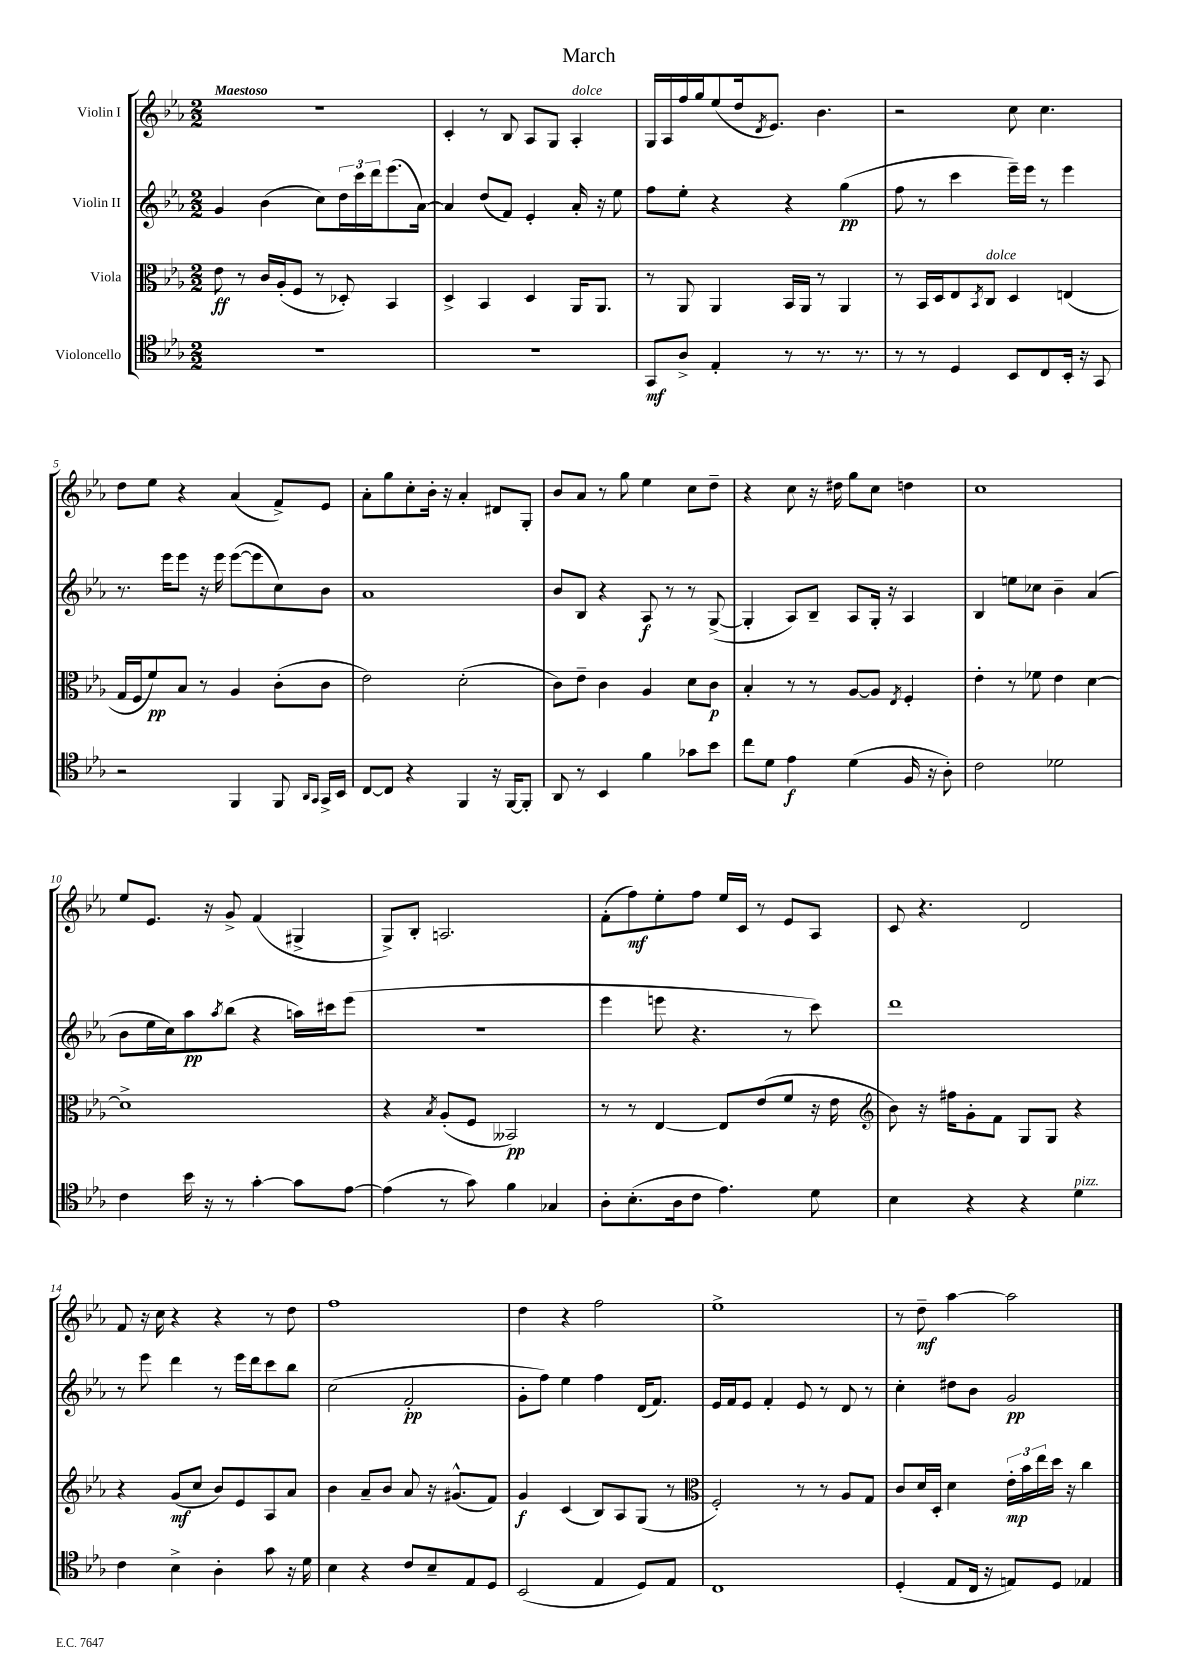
\header { title = "March" }
<<
\new StaffGroup <<
\new Staff = "s0" \with { instrumentName = "Violin I" } {
    \clef treble \key ees \major \numericTimeSignature \time 2/2 \tempo "Maestoso"
    R1 |
    c'4-. r8 bes8 aes8 g8 aes4-.^\markup { \italic "dolce" } |
    g16 aes16 f''16 g''16 ees''8( d''16 \acciaccatura { d'8 } ees'8.) bes'4. |
    r2 c''8 c''4. |
    d''8 ees''8 r4 aes'4( f'8->) ees'8 |
    aes'8-. g''8 c''8-. bes'16-. r16 aes'4-. dis'8 g8-. |
    bes'8 aes'8 r8 g''8 ees''4 c''8 d''8-- |
    r4 c''8 r16 dis''16 g''8 c''8 d''4 |
    c''1 |
    ees''8 ees'8. r16 g'8-> f'4( gis4-> |
    g8->) bes8-. a2. |
    f'8-.( f''8\mf) ees''8-. f''8 ees''16 c'16 r8 ees'8 aes8 |
    c'8 r4. d'2 |
    f'8 r16 c''16 r4 r4 r8 d''8 |
    f''1 |
    d''4 r4 f''2 |
    ees''1-> |
    r8 d''8--\mf aes''4~ aes''2 \bar "|." |
}
\new Staff = "s1" \with { instrumentName = "Violin II" } {
    \clef treble \key ees \major \numericTimeSignature \time 2/2
    g'4 bes'4( c''8) \tuplet 3/2 { d''16 c'''16 d'''16 } ees'''8.( aes'16~) |
    aes'4 d''8( f'8) ees'4-. aes'16-. r16 ees''8 |
    f''8 ees''8-. r4 r4 g''4\pp( |
    f''8 r8 c'''4 ees'''16--) ees'''16 r8 ees'''4 |
    r8. ees'''16 ees'''8 r16 ees'''16 ees'''8~( ees'''8 c''8) bes'8 |
    aes'1 |
    bes'8 bes8 r4 aes8\f r8 r8 g8~->( |
    g4-. aes8) bes8-- aes8 g16-. r16 aes4 |
    bes4 e''8 ces''8 bes'4-- aes'4( |
    bes'8 ees''16 c''16) aes''8\pp \acciaccatura { aes''8 } bes''8( r4 a''16) cis'''16 ees'''8( |
    R1 |
    ees'''4 e'''8 r4. r8 c'''8) |
    d'''1 |
    r8 ees'''8 d'''4 r8 ees'''16 d'''16 c'''8 bes''8 |
    c''2( f'2-.\pp |
    g'8-. f''8) ees''4 f''4 d'16( f'8.) |
    ees'16 f'16 ees'8 f'4-. ees'8 r8 d'8 r8 |
    c''4-. dis''8 bes'8 g'2\pp \bar "|." |
}
\new Staff = "s2" \with { instrumentName = "Viola" } {
    \clef alto \key ees \major \numericTimeSignature \time 2/2
    ees'8\ff r8 c'16 aes16-.( f8 r8 des8-.) bes,4 |
    d4-> bes,4 d4 aes,16 aes,8. |
    r8 aes,8 aes,4 bes,16 aes,16 r8 aes,4 |
    r8 bes,16 d16 ees8 \acciaccatura { bes,8 } c8^\markup { \italic "dolce" } d4 e4( |
    g16 f16 f'8\pp) bes8 r8 aes4 c'8-.( c'8 |
    ees'2) d'2-.( |
    c'8) ees'8-- c'4 aes4 d'8 c'8\p |
    bes4-. r8 r8 aes8~ aes8 \acciaccatura { ees8 } f4-. |
    ees'4-. r8 fes'8 ees'4 d'4~ |
    d'1-> |
    r4 \acciaccatura { bes8 } aes8-.( f8 beses,2\pp) |
    r8 r8 ees4~ ees8 ees'8( f'8 r16 ees'16 |
    \clef treble bes'8) r16 fis''16 g'8-. f'8 g8 g8 r4 |
    r4 g'8\mf( c''8 bes'8) ees'8 aes8 aes'8 |
    bes'4 aes'8-- bes'8 aes'8 r16 gis'8.-^( f'8) |
    g'4\f c'4( bes8) aes8 g8( r8 |
    \clef alto f2-.) r8 r8 aes8 g8 |
    c'8 d'16 d16-. d'4 \tuplet 3/2 { ees'16-.\mp bes'16 ees''16 } d''16 r16 c''4 \bar "|." |
}
\new Staff = "s3" \with { instrumentName = "Violoncello" } {
    \clef tenor \key ees \major \numericTimeSignature \time 2/2
    R1 |
    R1 |
    g,8\mf aes8-> ees4-. r8 r8. r8. |
    r8 r8 d4 bes,8 c8 bes,16-. r16 g,8 |
    r2 f,4 f,8 \grace { aes,16 g,16 } g,16-> bes,16 |
    c8~ c8 r4 f,4 r16 f,16~ f,8-. |
    aes,8 r8 bes,4 f'4 ges'8 bes'8 |
    c''8 d'8 ees'4\f d'4( f16 r16 aes8-.) |
    c'2 des'2 |
    c'4 bes'16 r16 r8 g'4~-. g'8 ees'8~ |
    ees'4( r8 g'8) f'4 ges4 |
    aes8-. bes8.-.( aes16 c'8 ees'4.) d'8 |
    bes4 r4 r4 d'4^\markup { \italic "pizz." } |
    c'4 bes4-> aes4-. g'8 r16 d'16 |
    bes4 r4 c'8 bes8-- ees8 d8 |
    bes,2( ees4 d8) ees8 |
    c1 |
    d4-.( ees8 c16 r16 e8) d8 ees4 \bar "|." |
}
>>
>>
